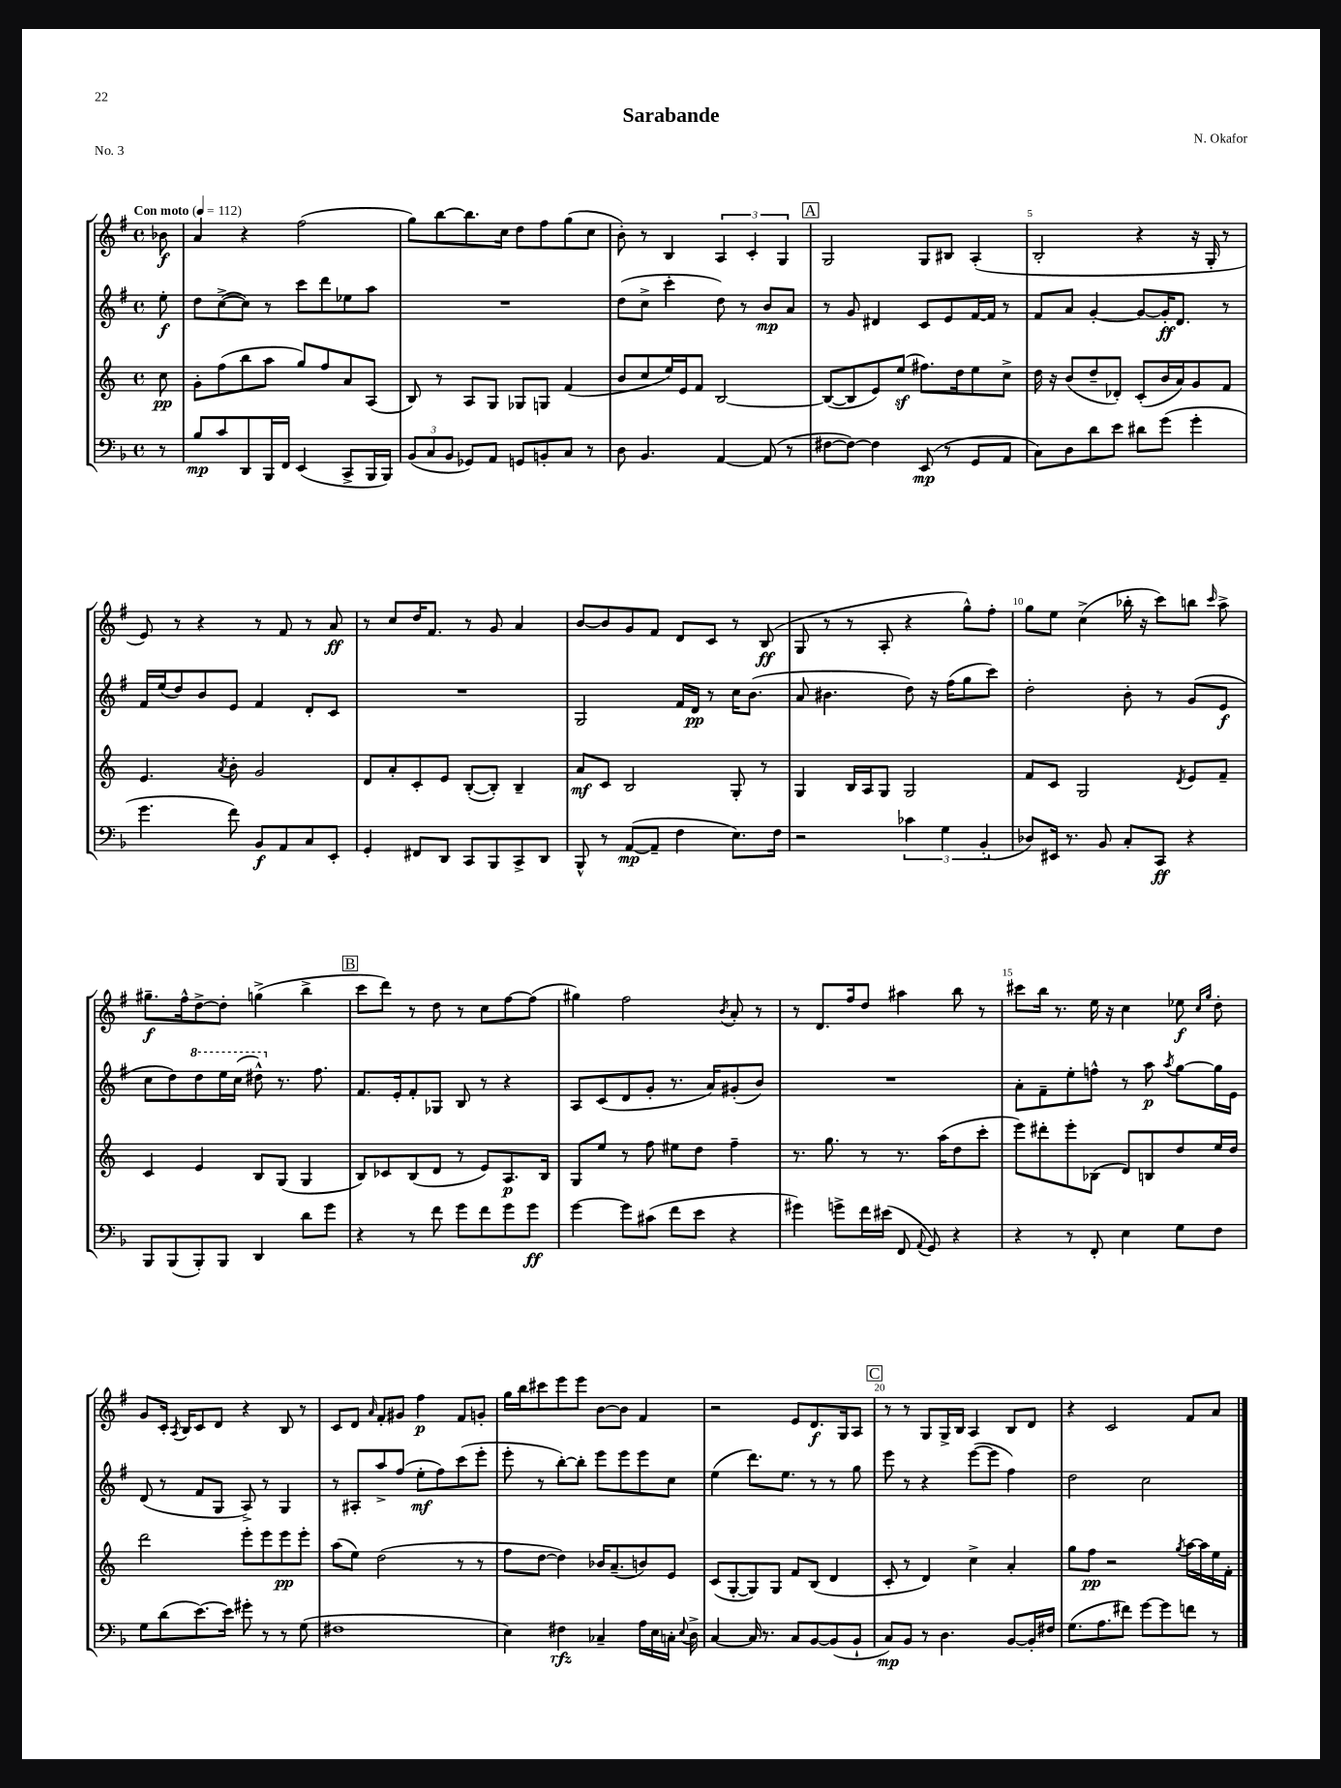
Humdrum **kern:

**kern	**dynam	**kern	**dynam	**kern	**dynam	**kern	**dynam
*part4	*part4	*part3	*part3	*part2	*part2	*part1	*part1
*staff4	*staff4	*staff3	*staff3	*staff2	*staff2	*staff1	*staff1
*clefF4	*	*clefG2	*	*clefG2	*	*clefG2	*
*k[b-]	*	*k[]	*	*k[f#]	*	*k[f#]	*
*M4/4	*	*M4/4	*	*M4/4	*	*M4/4	*
*met(c)	*	*met(c)	*	*met(c)	*	*met(c)	*
*MM112	*	*MM112	*	*MM112	*	*MM112	*
=	=	=	=	=	=	=	=
!	!	!	!	!	!	!LO:TX:a:B:t=Con moto	!
8r	.	8cc\	pp	8ee'\	f	8b-X\	f
=1	=1	=1	=1	=1	=1	=1	=1
8B-/L	mp	8g'\L	.	8dd\L	.	4a/	.
8c/	.	(8ff\	.	([8cc^\	.	.	.
8DD/	.	8bb\	.	8cc\J])	.	4r	.
16BBB-/L	.	8aa\J	.	8r	.	.	.
16FF/JJ	.	.	.	.	.	.	.
(4EE/	.	8gg/L)	.	8ccc\L	.	(2ff#\	.
.	.	8ff/	.	8ddd\	.	.	.
8CC^/L	.	8a/	.	8ee-X\	.	.	.
16BBB-/L	.	(8A/J	.	8aa\J	.	.	.
16BBB-/JJ)	.	.	.	.	.	.	.
=2	=2	=2	=2	=2	=2	=2	=2
(12BB-/L	.	8B/)	.	1r	.	8gg\L)	.
12C/	.	.	.	.	.	.	.
.	.	8r	.	.	.	[8bb\	.
12BB-/J	.	.	.	.	.	.	.
8GG-X/L)	.	8A/L	.	.	.	8.bb\]	.
8AA/J	.	8G/J	.	.	.	.	.
.	.	.	.	.	.	16cc\Jk	.
8GGn/L	.	8G-X/L	.	.	.	8dd\L	.
8BBn'/	.	8Gn/J	.	.	.	8ff#\	.
8C/J	.	(4f/	.	.	.	(8gg\	.
8r	.	.	.	.	.	8cc\J	.
=3	=3	=3	=3	=3	=3	=3	=3
8D\	.	8b/L	.	(8dd\L	.	8b'\)	.
4.BB-/	.	8cc/	.	8cc^\J	.	8r	.
.	.	16ee/L)	.	4ccc'\	.	4B/	.
.	.	16e/J	.	.	.	.	.
.	.	8f/J	.	.	.	.	.
[4AA/	.	[2B/	.	8dd\)	.	6A/	.
.	.	.	.	8r	.	.	.
.	.	.	.	.	.	6c'/	.
(8AA/]	.	.	.	8b/L	mp	.	.
.	.	.	.	.	.	6G/	.
8r	.	.	.	8a/J	.	.	.
!!LO:REH:place=s1:t=A
=4	=4	=4	=4	=4	=4	=4	=4
[8F#X\L	.	(8B/L_	.	8r	.	2G/	.
8F#\J_)	.	8B/]	.	8g/	.	.	.
4F#\]	.	8e/)	.	4d#X/	.	.	.
.	.	(8eez/J	.	.	.	.	.
(8EE/	mp	8.ff#X\L)	.	8c/L	.	8G/L	.
8r	.	.	.	8e/	.	8B#X/J	.
.	.	16dd\k	.	.	.	.	.
8GG/L	.	8ee\	.	[16f#/L	.	(4A'/	.
.	.	.	.	16f#/JJ]	.	.	.
8AA/J	.	8cc^\J	.	8r	.	.	.
=5	=5	=5	=5	=5	=5	=5	=5
8C\L)	.	16dd\	.	8f#/L	.	2B'/	.
.	.	16r	.	.	.	.	.
8D\	.	(8b/L	.	8a/J	.	.	.
8d\	.	8dd~/	.	[4g'/	.	.	.
8e\J	.	8d-X'/J)	.	.	.	.	.
8d#X\L	.	(8c'/L	.	8g/L_	.	4r	.
(8g\J	.	16b/L	.	16g'/K]	ff	.	.
.	.	16a/J)	.	8.d/J	.	.	.
4g'\	.	8g/	.	.	.	16r	.
.	.	.	.	.	.	16G'/	.
.	.	8f/J	.	8r	.	8r	.
!!LO:LB:g=z
=6	=6	=6	=6	=6	=6	=6	=6
4.g\	.	4.e/	.	16f#/LL	.	8e/)	.
.	.	.	.	(16ee/J	.	.	.
.	.	.	.	8dd/)	.	8r	.
.	.	.	.	8b/	.	4r	.
.	.	8qa/	.	.	.	.	.
8f\)	.	8b'\	.	8e/J	.	.	.
8BB-/L	f	2g/	.	4f#/	.	8r	.
8AA/	.	.	.	.	.	8f#/	.
8C/	.	.	.	8d'/L	.	8r	.
8EE'/J	.	.	.	8c/J	.	8a/	ff
=7	=7	=7	=7	=7	=7	=7	=7
4GG'/	.	8d/L	.	1r	.	8r	.
.	.	8a'/	.	.	.	8cc/L	.
8FF#X/L	.	8c'/	.	.	.	16dd/K	.
.	.	.	.	.	.	8.f#/J	.
8DD/J	.	8e/J	.	.	.	.	.
8CC/L	.	([8B'/L	.	.	.	8r	.
8BBB-/	.	8B'/J])	.	.	.	8g/	.
8CC^/	.	4B~/	.	.	.	4a/	.
8DD/J	.	.	.	.	.	.	.
=8	=8	=8	=8	=8	=8	=8	=8
8BBB-^^/	.	8a/L	mf	2G/	.	[8b/L	.
8r	.	8c/J	.	.	.	8b/]	.
([8AA/L	mp	2B/	.	.	.	8g/	.
8AA~/J]	.	.	.	.	.	8f#/J	.
4F\	.	.	.	16f#/LL	.	8d/L	.
.	.	.	.	16d/JJ	pp	.	.
.	.	.	.	8r	.	8c/J	.
8.E\L)	.	8G'/	.	16cc\KL	.	8r	.
.	.	.	.	(8.b\J	.	.	.
.	.	8r	.	.	.	(8B/	ff
16F\Jk	.	.	.	.	.	.	.
=9	=9	=9	=9	=9	=9	=9	=9
2r	.	4G/	.	8a/	.	8G/	.
.	.	.	.	4.b#X\	.	8r	.
.	.	16B/LL	.	.	.	8r	.
.	.	16A/J	.	.	.	.	.
.	.	8G/J	.	.	.	8A'/	.
6c-X\	.	2G/	.	8dd\)	.	4r	.
.	.	.	.	16r	.	.	.
6G\	.	.	.	.	.	.	.
.	.	.	.	(16ff#\KL	.	.	.
.	.	.	.	8gg\	.	8gg^^\L)	.
(6BB-'/	.	.	.	.	.	.	.
.	.	.	.	8ccc\J)	.	8ff#'\J	.
=10	=10	=10	=10	=10	=10	=10	=10
8D-X/L)	.	8f/L	.	2dd'\	.	8gg\L	.
16EE#X/Jk	.	8c/J	.	.	.	8ee\J	.
8.r	.	.	.	.	.	.	.
.	.	2G/	.	.	.	(4cc^\	.
8BB-/	.	.	.	.	.	.	.
8C'/L	.	.	.	8b'\	.	16bb-X'\	.
.	.	.	.	.	.	16r	.
8CC/J	ff	.	.	8r	.	8ccc\L)	.
.	.	8qd/	.	.	.	.	.
4r	.	8e/L	.	(8g/L	.	8bbn\J	.
.	.	.	.	.	.	16qqccc/	.
.	.	8f~/J	.	8e/J	f	8aa^\	.
!!LO:LB:g=z
=11	=11	=11	=11	=11	=11	=11	=11
8BBB-/L	.	4c/	.	8cc\L	.	8.gg#X~\L	f
(8BBB-/	.	.	.	8dd\)	.	.	.
.	.	.	.	.	.	16ff#^^\k	.
*	*	*	*	*8va	*	*	*
8BBB-'/)	.	4e/	.	8ddd\	.	[8dd^\	.
8BBB-/J	.	.	.	16eee\L	.	8dd'\J]	.
.	.	.	.	(16ccc\JJ	.	.	.
4DD/	.	8B/L	.	8ddd#X^^\)	.	(4ggn^\	.
*	*	*	*	*X8va	*	*	*
.	.	(8G/J	.	8.r	.	.	.
8d\L	.	4G/	.	.	.	4bb^\	.
.	.	.	.	8.ff#\	.	.	.
8g\J	.	.	.	.	.	.	.
!!LO:REH:place=s1:t=B
=12	=12	=12	=12	=12	=12	=12	=12
4r	.	8B/L)	.	8.f#/L	.	8ccc\L	.
.	.	8c-X/	.	.	.	8ddd\J)	.
.	.	.	.	16e'/k	.	.	.
8r	.	(8B/	.	8f#'/	.	8r	.
8f\	.	8d/J	.	8G-X/J	.	8dd\	.
8g\L	.	8r	.	8B/	.	8r	.
8f\	.	8e/L)	.	8r	.	8cc\L	.
8g\	.	8.A/	p	4r	.	[8ff#\	.
8g\J	ff	.	.	.	.	(8ff#\J]	.
.	.	16B/Jk	.	.	.	.	.
=13	=13	=13	=13	=13	=13	=13	=13
[4g\	.	8G/L	.	8A/L	.	4gg#X\)	.
.	.	8ee/J	.	(8c/	.	.	.
8g\L]	.	8r	.	8d/	.	2ff#\	.
(8c#X\J	.	8ff\	.	8g'/J	.	.	.
8f\L	.	8ee#X\L	.	8.r	.	.	.
8e\J	.	8dd\J	.	.	.	.	.
.	.	.	.	16a/KL)	.	.	.
.	.	.	.	.	.	8qb/	.
4r	.	4ff~\	.	(8g#X'/	.	8a'/	.
.	.	.	.	8b/J)	.	8r	.
=14	=14	=14	=14	=14	=14	=14	=14
4g#X\)	.	8.r	.	1r	.	8r	.
.	.	.	.	.	.	8.d/L	.
.	.	8.gg\	.	.	.	.	.
8gn^\L	.	.	.	.	.	.	.
.	.	.	.	.	.	16ff#/k	.
16f\L	.	8r	.	.	.	8dd/J	.
(16e#X\JJ	.	.	.	.	.	.	.
8FF/	.	8.r	.	.	.	4aa#X\	.
8qqAA/	.	.	.	.	.	.	.
8GG/)	.	.	.	.	.	.	.
.	.	(16aa\KL	.	.	.	.	.
4r	.	8dd\	.	.	.	8bb\	.
.	.	8ccc'\J	.	.	.	8r	.
=15	=15	=15	=15	=15	=15	=15	=15
4r	.	8eee\L)	.	8a'\L	.	8ccc#X\L	.
.	.	8ddd#X'\	.	8f#~\	.	16bb\Jk	.
.	.	.	.	.	.	8.r	.
8r	.	8eee'\	.	8ee'\	.	.	.
8FF'/	.	(8B-X\J	.	8ffn^^\J	.	16ee\	.
.	.	.	.	.	.	16r	.
4E\	.	8d/L)	.	8r	.	4cc\	.
.	.	8Bn/	.	8aa\	p	.	.
.	.	.	.	8qaa/	.	.	.
8G\L	.	8dd/	.	[8gg\L	.	8ee-X\	f
.	.	.	.	.	.	16qqcc/LL	.
.	.	.	.	.	.	16qqgg/JJ	.
8F\J	.	16ee/L	.	16gg\L]	.	8dd'\	.
.	.	16dd/JJ	.	16e\JJ	.	.	.
!!LO:LB:g=z
=16	=16	=16	=16	=16	=16	=16	=16
8G\L	.	2ddd\	.	(8d/	.	8g/L	.
(8d\	.	.	.	8r	.	16c'/Jk	.
.	.	.	.	.	.	8qA/	.
.	.	.	.	.	.	16B/KL	.
[8.e\)	.	.	.	8f#/L	.	8c/	.
.	.	.	.	8G/J	.	8d/J	.
16e\Jk]	.	.	.	.	.	.	.
8g#X'\	.	8eee'\L	.	8A^/)	.	4r	.
8r	.	8eee\	.	8r	.	.	.
8r	.	8eee\	pp	4G/	.	8B/	.
(8G\	.	8eee'\J	.	.	.	8r	.
=17	=17	=17	=17	=17	=17	=17	=17
1F#X	.	(8aa\L	.	8r	.	8c/L	.
.	.	8ee\J)	.	8A#X'/L	.	8d/J	.
.	.	.	.	.	.	16qqa/	.
.	.	(2dd\	.	8aa^/	.	8f#'/L	.
.	.	.	.	(8ff#/J	.	8g#X/J	.
.	.	.	.	8ee'\L	mf	4ff#\	p
.	.	.	.	8ff#\)	.	.	.
.	.	8r	.	(8ccc\	.	8f#/L	.
.	.	8r	.	8eee'\J	.	8gn'/J	.
=18	=18	=18	=18	=18	=18	=18	=18
4E\)	.	8ff\L	.	8eee'\	.	16gg\LL	.
.	.	.	.	.	.	16bb\J	.
.	.	[8dd\J	.	8r	.	8ccc#X\	.
4F#X\	rfz	4dd\])	.	[8bb'\L)	.	8eee\	.
.	.	.	.	8bb'\J]	.	8eee\J	.
4C-X~/	.	16b-X/KL	.	8eee\L	.	[8b\L	.
.	.	(8.a~/	.	.	.	.	.
.	.	.	.	8eee\	.	8b\J]	.
16A\LL	.	8bn/)	.	8eee\	.	4f#/	.
16E\	.	.	.	.	.	.	.
16Cn'\JJ	.	8e/J	.	8cc\J	.	.	.
8qqE/	.	.	.	.	.	.	.
16D^\	.	.	.	.	.	.	.
=19	=19	=19	=19	=19	=19	=19	=19
[4C/	.	(8c/L	.	(4ee\	.	2r	.
.	.	[8G'/	.	.	.	.	.
16C/]	.	8G/])	.	8.ddd\L)	.	.	.
8.r	.	.	.	.	.	.	.
.	.	8G/J	.	.	.	.	.
.	.	.	.	8.ee\J	.	.	.
8C/L	.	8f/L	.	.	.	8e/L	.
[8BB-/	.	(8B/J	.	8r	.	8.d/	f
(8BB-/]	.	4d/	.	8r	.	.	.
.	.	.	.	.	.	16G/k	.
8BB-`/J	.	.	.	8gg\	.	8A/J	.
!!LO:REH:place=s1:t=C
=20	=20	=20	=20	=20	=20	=20	=20
8C/L)	mp	8c'/	.	8eee\	.	8r	.
8BB-/J	.	8r	.	8r	.	8r	.
8r	.	4d/)	.	4r	.	8G/L	.
4.D\	.	.	.	.	.	16G^/L	.
.	.	.	.	.	.	16B/JJ	.
.	.	4cc^\	.	([8eee\L	.	4A/	.
.	.	.	.	8eee\J]	.	.	.
[8BB-/L	.	4a'/	.	4ff#\)	.	8B/L	.
16BB-'/L]	.	.	.	.	.	8d/J	.
16F#X/JJ	.	.	.	.	.	.	.
=21	=21	=21	=21	=21	=21	=21	=21
(8.G\L	.	8gg\L	.	2dd\	.	4r	.
.	.	8ff\J	pp	.	.	.	.
8.A\	.	.	.	.	.	.	.
.	.	2r	.	.	.	2c/	.
8f#X\J)	.	.	.	.	.	.	.
[8g\L	.	.	.	2cc\	.	.	.
8g\]	.	.	.	.	.	.	.
.	.	8qgg/	.	.	.	.	.
8fn\J	.	[16aa\LL	.	.	.	8f#/L	.
.	.	16aa\]	.	.	.	.	.
8r	.	16ee\	.	.	.	8a/J	.
.	.	16f'\JJ	.	.	.	.	.
==	==	==	==	==	==	==	==
*-	*-	*-	*-	*-	*-	*-	*-
